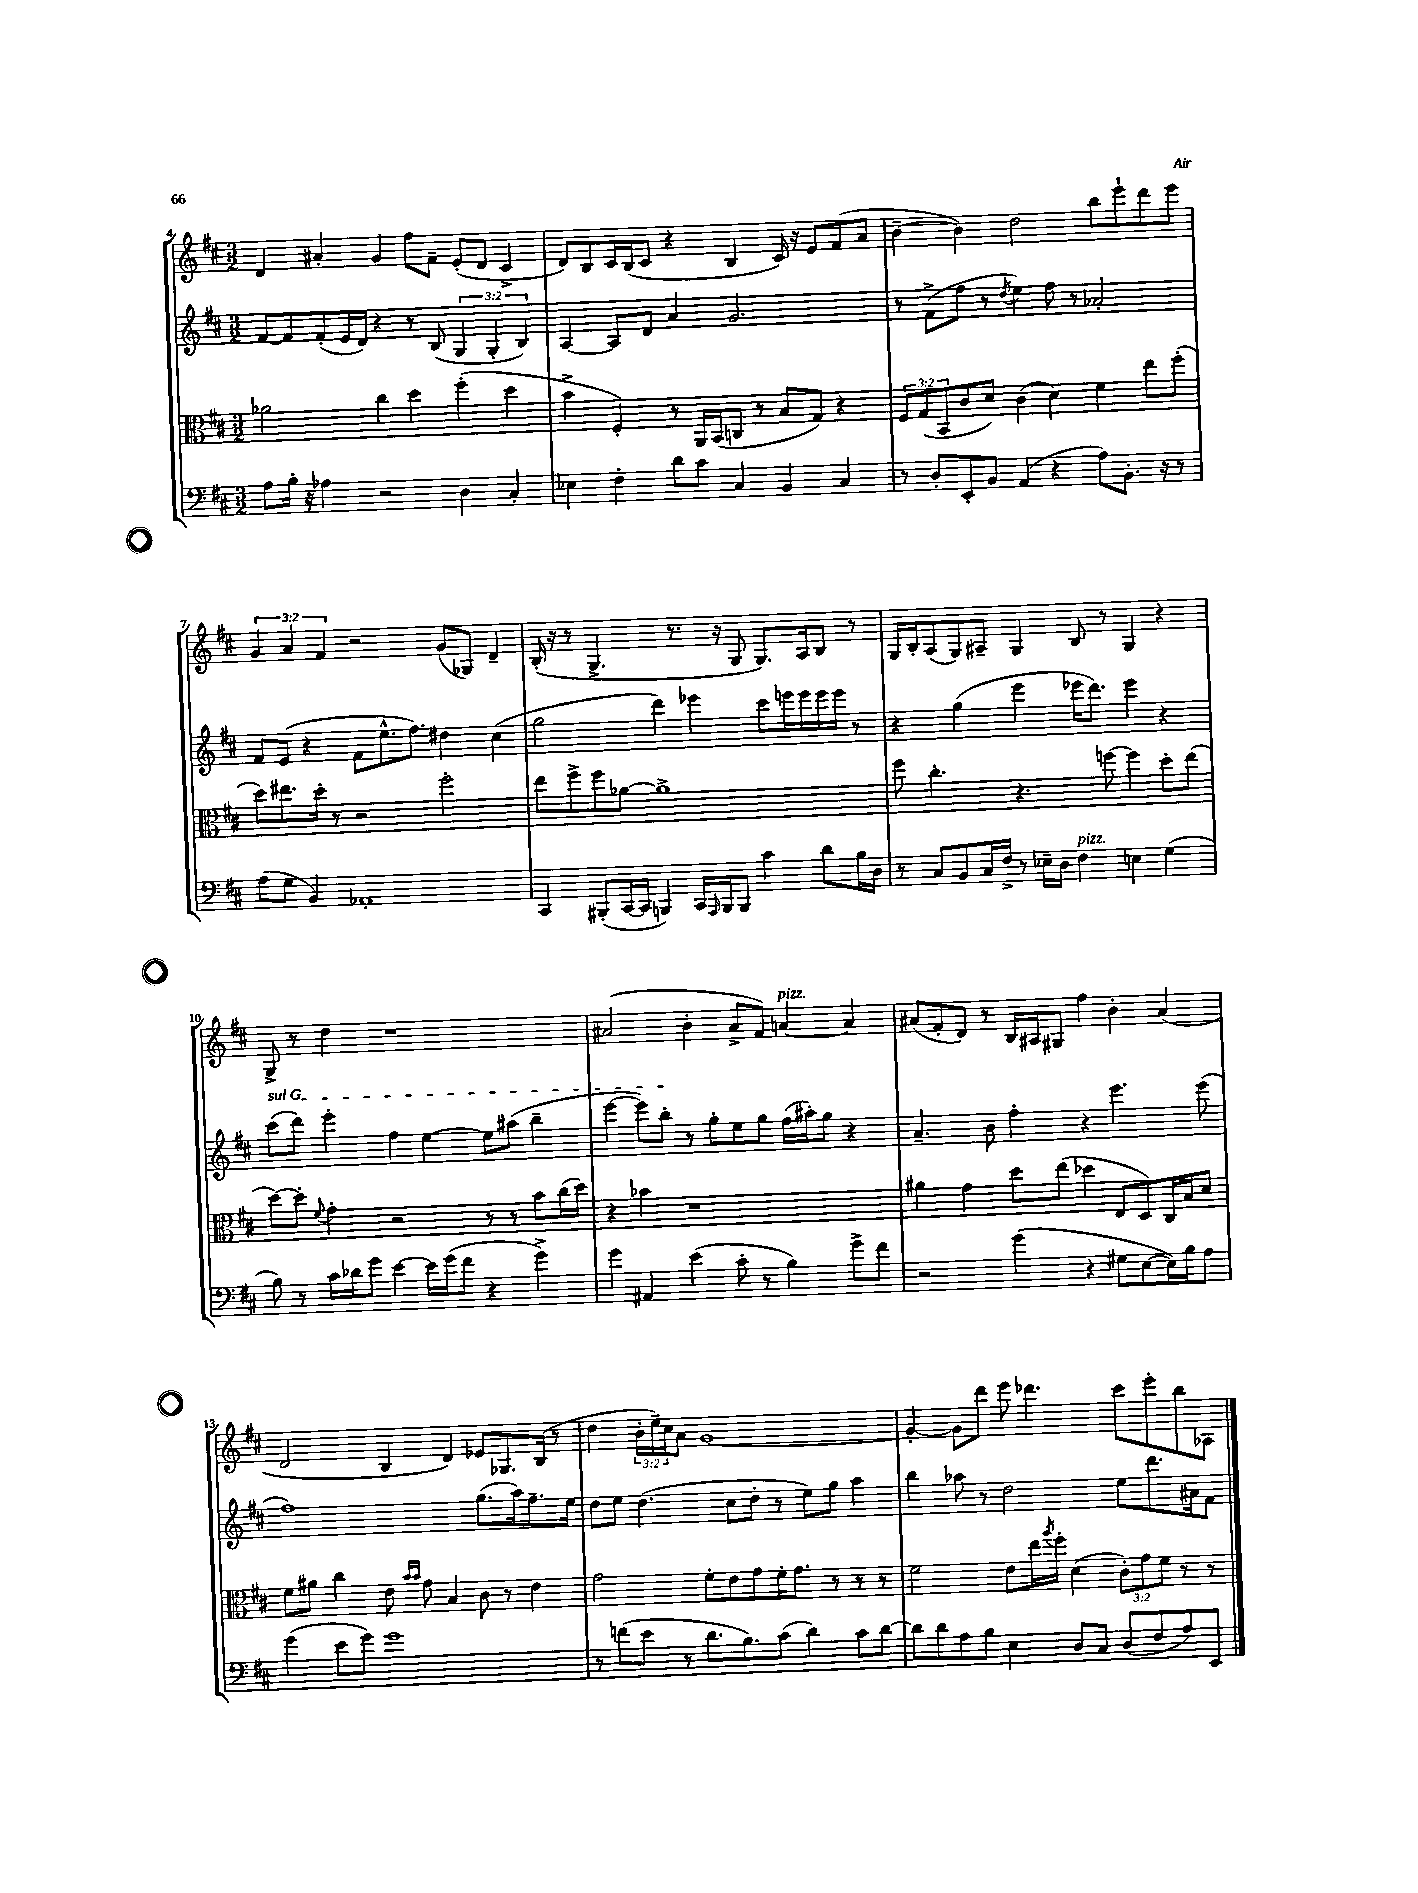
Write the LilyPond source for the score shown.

<<
\new StaffGroup <<
\new Staff = "s0" {
    \clef treble \key d \major \numericTimeSignature \time 3/2 \override Staff.TupletNumber.text = #tuplet-number::calc-fraction-text
    d'4 ais'4-. g'4 fis''8 fis'8-- e'8-.( d'8 cis'4-> |
    d'8) b8 cis'16 b16( cis'8 r4 b4 cis'16) r16 e'8 fis'8( a'8 |
    b'4~-- b'4) d''2 b''8 e'''8-! d'''8 e'''8 |
    \tuplet 3/2 { g'4 a'4 fis'4 } r2 g'8( ges8) d'4-- |
    b16-.( r16 r8 g4.-> r8. r16 g8 g8.) a16 b8 r8 |
    g16 b16-. a8( g8) ais8-- g4 b8 r8 g4 r4 |
    g8-> r8 d''4 r1 |
    ais'2( b'4-. ais'8-> fis'8) a'4~^\markup { \italic "pizz." } a'4 |
    ais'8( fis'8-. d'8) r8 b16 ais16 gis8 fis''4 b'4-. ais'4( |
    d'2 b4 d'4) ees'8 ges8. b16( r8 |
    d''4 \tuplet 3/2 { b'16-. e''16--) cis''16 } a'8 g'1~ |
    g'4~-. g'8 d'''8 e'''8 des'''4. cis'''8 e'''8-. b''8 aes8 \bar "|." |
}
\new Staff = "s1" {
    \clef treble \key d \major \numericTimeSignature \time 3/2 \override Staff.TupletNumber.text = #tuplet-number::calc-fraction-text
    fis'8~ fis'8 fis'8-.( e'16 d'16) r4 r8 b8( \tuplet 3/2 { g4 g4-. b4) } |
    a4~ a8 d'8 a'4 g'2. |
    r8 fis'8->( fis''8 r8 \acciaccatura { d''8 } e''4) fis''8 r8 aes'2-. |
    fis'8 e'8( r4 fis'8 e''8.-^ fis''8.) dis''4 cis''4( |
    g''2 d'''4) ees'''4 cis'''8 e'''16 e'''16 e'''16 e'''16 r8 |
    r4 g''4( e'''4 ees'''16 d'''8.) ees'''4 r4 |
    \once \override TextSpanner.bound-details.left.text = \markup { \italic "sul G" } cis'''8\startTextSpan( d'''8) e'''4-. fis''4 e''4~ e''8 ais''8( b''4-- |
    e'''4~ e'''8) b''8-.\stopTextSpan r8 g''8-. e''8 g''8 fis''16( ais''16-.) g''8 r4 |
    a'4.-- b'8 fis''4-. r4 e'''4. e'''8( |
    fis''1) g''8.( a''16) fis''8.-- e''16 |
    d''8 e''8 d''4.( cis''8 d''8-. r8 e''8) g''8 a''4 |
    b''4 aes''8 r8 d''2 e''8 d'''8. ais'16 fis'8 \bar "|." |
}
\new Staff = "s2" {
    \clef alto \key d \major \numericTimeSignature \time 3/2 \override Staff.TupletNumber.text = #tuplet-number::calc-fraction-text
    aes'2 cis''4 d''4 fis''4-.( d''4 |
    b'4-> fis4-.) r8 a,16 b,16( c8 r8 b8 g8) r4 |
    \tuplet 3/2 { fis8 g8( b,8 } cis'8 d'8) cis'4( d'4) fis'4 e''8 fis''8-.( |
    d''8) eis''8. d''16-. r8 r2 fis''2-. |
    e''8 fis''8-> fis''8 aes'8~ aes'1-> |
    fis''8 cis''4.-. r4. f''8~ f''4 d''8-. e''8( |
    d''8~) d''8-. \appoggiatura { fis'8 } g'4-. r2 r8 r8 b'8 cis''16( d''16) |
    r4 bes'4 r1 |
    ais'4 g'4 d''8 e''8( des''4 e8 d8) cis16 b16 d'8 |
    fis'8 ais'8 cis''4 e'8 \grace { b'16 b'16 } g'8 b4 cis'8 r8 e'4 |
    g'2 fis'8-. e'8 g'8 fis'16-. g'8. r8 r8 r8 |
    fis'2 e'8 e''16 \acciaccatura { a''8 } fis''16-. d'4( \tuplet 3/2 { cis'8-.) g'8 fis'8 } r8 r8 \bar "|." |
}
\new Staff = "s3" {
    \clef bass \key d \major \numericTimeSignature \time 3/2
    a8 b16-. r16 aes4 r2 d4 cis4-. |
    ees4 fis4-. d'8 cis'8 cis4 b,4 cis4 |
    r8 d8-. e,8-. b,8 a,4( r4 a8) b,8.-. r16 r8 |
    a8( g8 b,4) aes,1-. |
    cis,4 bis,,8-.( cis,16~ cis,16 b,,4) cis,16 \grace { a,,16 } b,,16 b,,8 cis'4 d'8 b16 d16 |
    r8 cis8 b,8 cis16 fis16-> r8 ees16-- d16 fis4^\markup { \italic "pizz." } e4 g4( |
    b8) r8 cis'16 des'16 g'8 e'4~ e'16 g'16( fis'8 r4 g'4->) |
    g'4 ais,4 e'4( cis'8-. r8 b4) g'8-> fis'8 |
    r2 g'4( r4 gis8 e8~ e16) b16 a8 |
    g'4( e'8 g'8) g'1 |
    r8 f'8( e'8 r8 d'8. b8.) cis'8( d'4) cis'8 d'8~ |
    d'8 d'8 a8 b8 e4 d8 cis8 d8( fis8 a8) e,8 \bar "|." |
}
>>
>>
\layout { \context { \Score currentBarNumber = #4 } }
